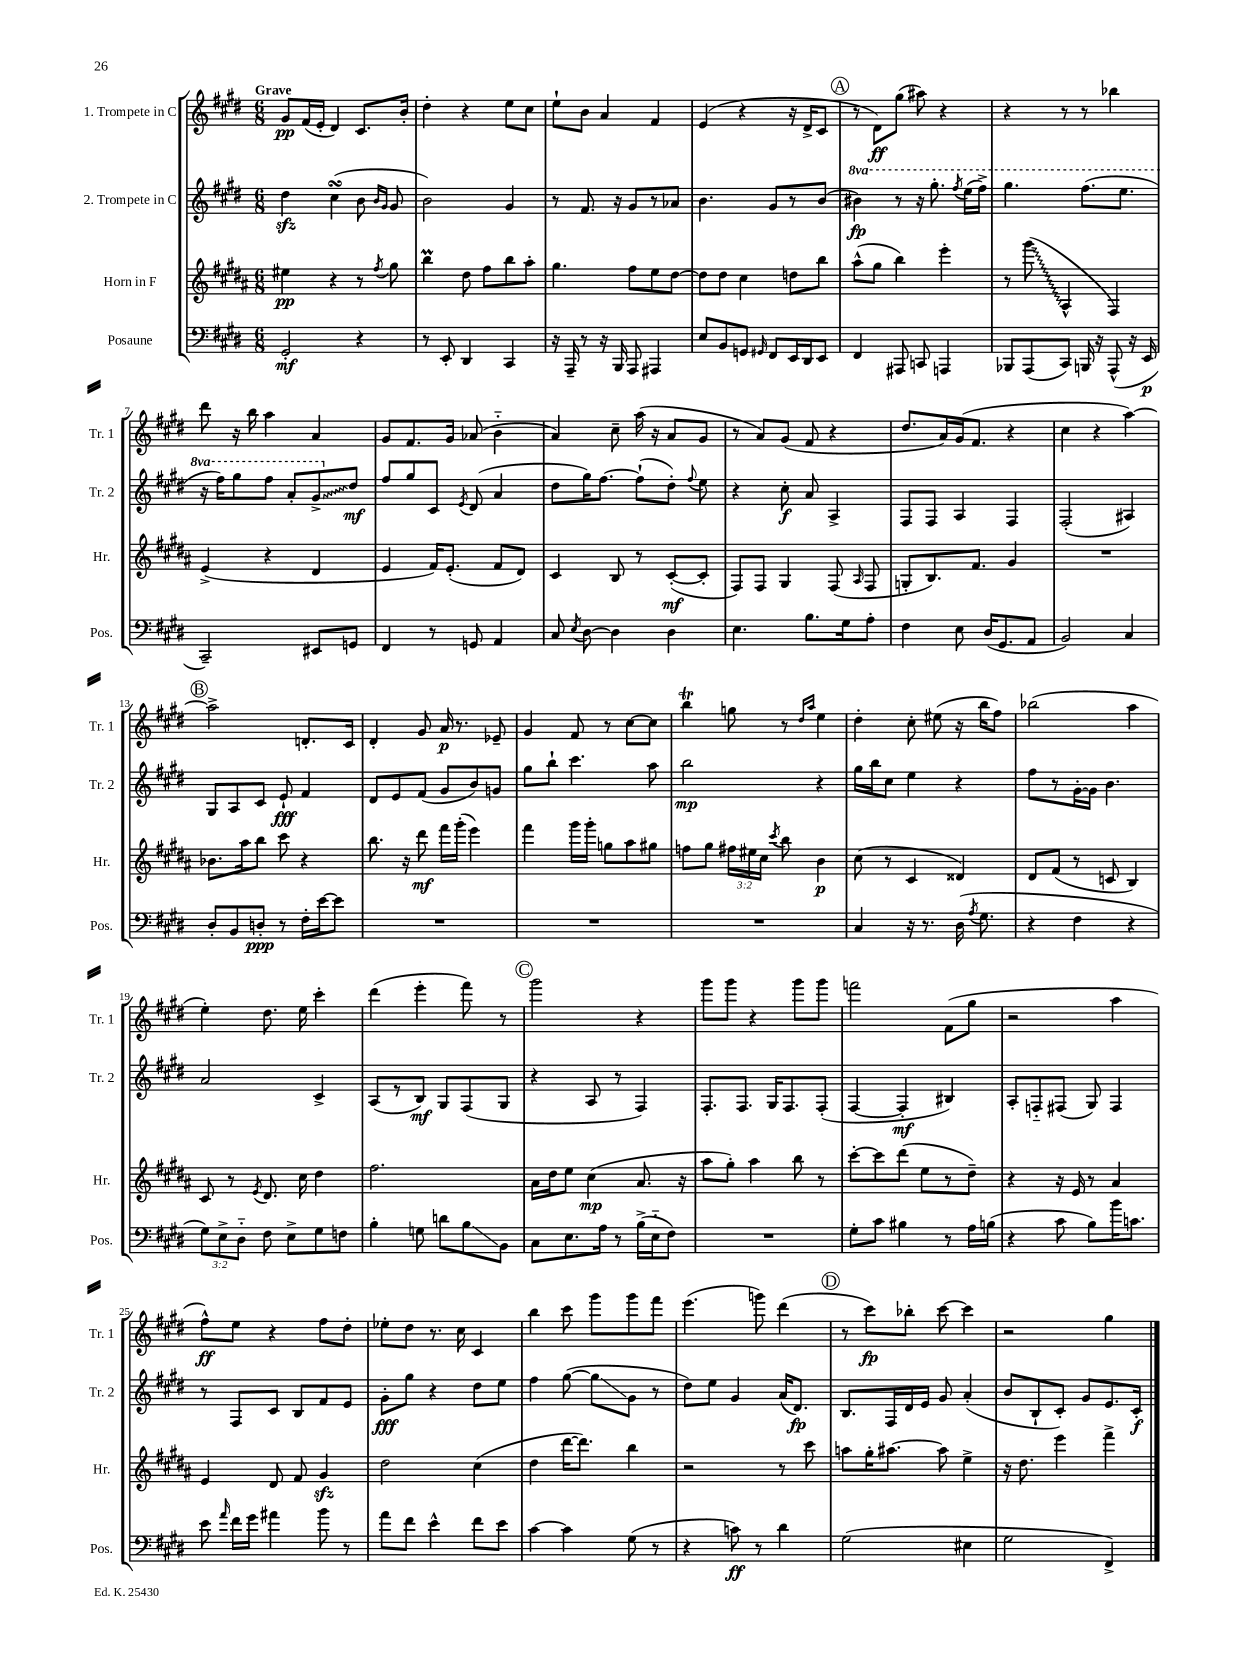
<<
\new StaffGroup <<
\new Staff = "s0" \with { instrumentName = "1. Trompete in C" shortInstrumentName = "Tr. 1" } {
    \clef treble \key e \major \numericTimeSignature \time 6/8 \tempo "Grave"
    \autoBeamOff gis'8[\pp fis'16( e'16]-. dis'4) cis'8.[ b'16]-. |
    dis''4-. r4 e''8[ cis''8] |
    e''8[-! b'8] a'4 fis'4 |
    e'4( r4 r16 dis'16[-> cis'8] |
    \mark \markup { \circle "A" } r8 dis'8[\ff) gis''8]( ais''8) r4 |
    r4 r8 r8 bes''4 |
    dis'''8 r16 b''16 a''4 a'4 |
    gis'8[ fis'8. gis'16] aes'8( b'4-_ |
    a'4) cis''8-- a''16( r16 a'8[ gis'8] |
    r8 a'8[) gis'8]( fis'8 r4 |
    dis''8.[ a'16) gis'16( fis'8.] r4 |
    cis''4 r4 a''4~) |
    \mark \markup { \circle "B" } a''2-> d'8.[-. cis'16] |
    dis'4-. gis'8 a'16\p r8. ees'8-- |
    gis'4 fis'8 r8 cis''8[~ cis''8] |
    b''4\trill g''8 r8 \grace { dis''16[ a''16] } e''4 |
    dis''4-. cis''8-. eis''8( r16 b''16[ fis''8]) |
    bes''2( a''4 |
    e''4-.) dis''8. e''16 cis'''4-. |
    dis'''4( e'''4-. fis'''8) r8 |
    \mark \markup { \circle "C" } gis'''2 r4 |
    gis'''8[ gis'''8] r4 gis'''8[ gis'''8] |
    f'''2 fis'8[( gis''8] |
    r2 a''4 |
    fis''8[-^\ff) e''8] r4 fis''8[ dis''8]-. |
    ees''8[-. dis''8] r8. cis''16 cis'4 |
    b''4 cis'''8 gis'''8[ gis'''8 fis'''8] |
    e'''4.( g'''8) dis'''4( |
    \mark \markup { \circle "D" } r8 cis'''8[\fp) bes''8]-. cis'''8~ cis'''4 |
    r2 gis''4 \bar "|." |
}
\new Staff = "s1" \with { instrumentName = "2. Trompete in C" shortInstrumentName = "Tr. 2" } {
    \clef treble \key e \major \numericTimeSignature \time 6/8 \set Staff.ottavationMarkups = #ottavation-simple-ordinals
    \autoBeamOff dis''4\sfz cis''4\turn( b'8 \grace { b'16[ gis'16] } gis'8 |
    b'2) gis'4 |
    r8 fis'8. r16 gis'8[ r8 aes'8] |
    b'4. gis'8[ r8 b'8]( |
    \mark \markup { \circle "A" } \ottava #1 bis''4\fp) r8 r16 gis'''8.-. \acciaccatura { fis'''8 } e'''16[( fis'''16]->) |
    gis'''4. fis'''8.[( e'''8.] |
    r16 fis'''16[) gis'''8 fis'''8] a''8[-. \once \override Glissando.style = #'zigzag gis''8->\glissando \ottava #0 dis''8]\mf |
    fis''8[ gis''8 cis'8] \acciaccatura { e'8 } dis'8( a'4 |
    dis''8[ gis''16) fis''8.]~ fis''8[-!( dis''8]-.) \appoggiatura { fis''8 } e''8 |
    r4 cis''8-.\f a'8 a4-> |
    fis8[ fis8] a4 fis4 |
    fis2-.( ais4) |
    \mark \markup { \circle "B" } gis8[ a8 cis'8] e'8-!\fff fis'4 |
    dis'8[ e'8 fis'8]( gis'8[ b'8) g'8] |
    gis''8[ b''8]-! cis'''4. a''8 |
    b''2\mp r4 |
    gis''16[ b''16 cis''8] e''4 r4 |
    fis''8[ r8 gis'16~-. gis'16] b'4. |
    a'2 cis'4-> |
    a8[( r8 b8]\mf) gis8[ fis8( gis8] |
    \mark \markup { \circle "C" } r4 a8 r8 fis4) |
    fis8.[-. fis8.] gis16[ fis8. fis8]-.( |
    fis4~ fis4-.\mf bis4) |
    a8[-. f8-_ fis8]( gis8) fis4 |
    r8 fis8[ cis'8] b8[ fis'8 e'8] |
    gis'8[-.\fff gis''8] r4 dis''8[ e''8] |
    fis''4 gis''8~( gis''8[\glissando gis'8] r8 |
    dis''8[) e''8] gis'4 a'16[( dis'8.]\fp) |
    \mark \markup { \circle "D" } b8.[ fis16 dis'16 e'16] gis'8 a'4-.( |
    b'8[ b8-! cis'8]-.) gis'8[ e'8. cis'16]-.\f \bar "|." |
}
\new Staff = "s2" \with { instrumentName = "Horn in F" shortInstrumentName = "Hr." } {
    \clef treble \key b \major \numericTimeSignature \time 6/8 \override Staff.TupletNumber.text = #tuplet-number::calc-fraction-text
    \autoBeamOff eis''4\pp r4 r8 \acciaccatura { fis''8 } gis''8 |
    b''4\prall dis''8 fis''8[ b''8 ais''8]-. |
    gis''4. fis''8[ e''8 dis''8]~ |
    dis''8[ dis''8] cis''4 d''8[ b''8] |
    \mark \markup { \circle "A" } ais''8[-^( gis''8] b''4) e'''4-. |
    r8 \once \override Glissando.style = #'zigzag gis'''8\glissando( ais4-^ fis4) |
    e'4->( r4 dis'4 |
    e'4 fis'16[) e'8.]-.( fis'8[ dis'8]) |
    cis'4 b8 r8 cis'8[~-.\mf( cis'8]-. |
    fis8[) fis8] gis4 fis8( \grace { ais16 } fis8 |
    g8[-. b8.) fis'8.] gis'4 |
    R2. |
    \mark \markup { \circle "B" } bes'8.[ ais''16 b''8] cis'''8 r4 |
    b''8. r16 dis'''8\mf fis'''16[ gis'''16]-.( e'''4) |
    fis'''4 gis'''16[ gis'''16]-. g''8[ ais''8 gis''8] |
    f''8[ gis''8] \tuplet 3/2 { fis''16[ eis''16 cis''16] } \acciaccatura { cis'''8 } b''8 b'4\p |
    cis''8( r8 cis'4 disis'4) |
    dis'8[ fis'8]( r8 c'8 b4) |
    cis'8 r8 \acciaccatura { e'8 } dis'8. cis''16 dis''4 |
    fis''2. |
    \mark \markup { \circle "C" } ais'16[ dis''16 e''8] cis''4\mp( ais'8. r16 |
    ais''8[ gis''8]-.) ais''4 b''8 r8 |
    cis'''8[~-. cis'''8 dis'''8]( e''8[ r8 dis''8]--) |
    r4 r16 e'16 r8 ais'4 |
    e'4 dis'8 fis'8 gis'4\sfz |
    dis''2 cis''4( |
    dis''4 dis'''16[~ dis'''8.]) b''4 |
    r2 r8 cis'''8 |
    \mark \markup { \circle "D" } a''8[ gis''16-. ais''8.]~ ais''8 e''4-> |
    r16 dis''8. e'''4 fis'''4-> \bar "|." |
}
\new Staff = "s3" \with { instrumentName = "Posaune" shortInstrumentName = "Pos." } {
    \clef bass \key e \major \numericTimeSignature \time 6/8 \override Staff.TupletNumber.text = #tuplet-number::calc-fraction-text
    \autoBeamOff gis,2-.\mf r4 |
    r8 e,8-. dis,4 cis,4 |
    r16 a,,16-- r8 r16 b,,16 a,,8 ais,,4 |
    e8[ b,8 g,8] \grace { gis,16 } fis,8[ e,16 dis,16 e,8] |
    \mark \markup { \circle "A" } fis,4 ais,,8 c,8 a,,4 |
    bes,,8[ a,,8( cis,8]) b,,16 r16 a,,8-^( r16 e,16\p |
    cis,2--) eis,8[ g,8] |
    fis,4 r8 g,8 a,4 |
    cis8 \acciaccatura { e8 } dis8~ dis4 dis4 |
    e4. b8.[ gis16 a8]-. |
    fis4 e8 dis16[( gis,8. a,8] |
    b,2) cis4 |
    \mark \markup { \circle "B" } dis8[-. b,8 d8]-.\ppp r8 fis16[-. e'16~ e'8] |
    R2. |
    R2. |
    R2. |
    cis4 r16 r8. dis16( \acciaccatura { a8 } gis8. |
    r4 fis4 r4 |
    \tuplet 3/2 { gis8[) e8-> dis8]-_ } fis8 e8[-> gis8 f8] |
    b4-. g8 d'8[ b8\glissando b,8] |
    \mark \markup { \circle "C" } cis8[ e8. a16] r8 b16[->( e16-_ fis8]) |
    R2. |
    gis8[-. cis'8] bis4 r8 a16[ b16]( |
    r4 cis'8 b8[) b'16 c'8.] |
    e'8 \grace { a'16 } fis'16[ gis'16] ais'4 b'8 r8 |
    a'8[ fis'8] e'4-^ fis'8[ e'8] |
    cis'4~ cis'4 gis8( r8 |
    r4 c'8\ff) r8 dis'4 |
    \mark \markup { \circle "D" } gis2( eis4 |
    gis2 fis,4->) \bar "|." |
}
>>
>>
